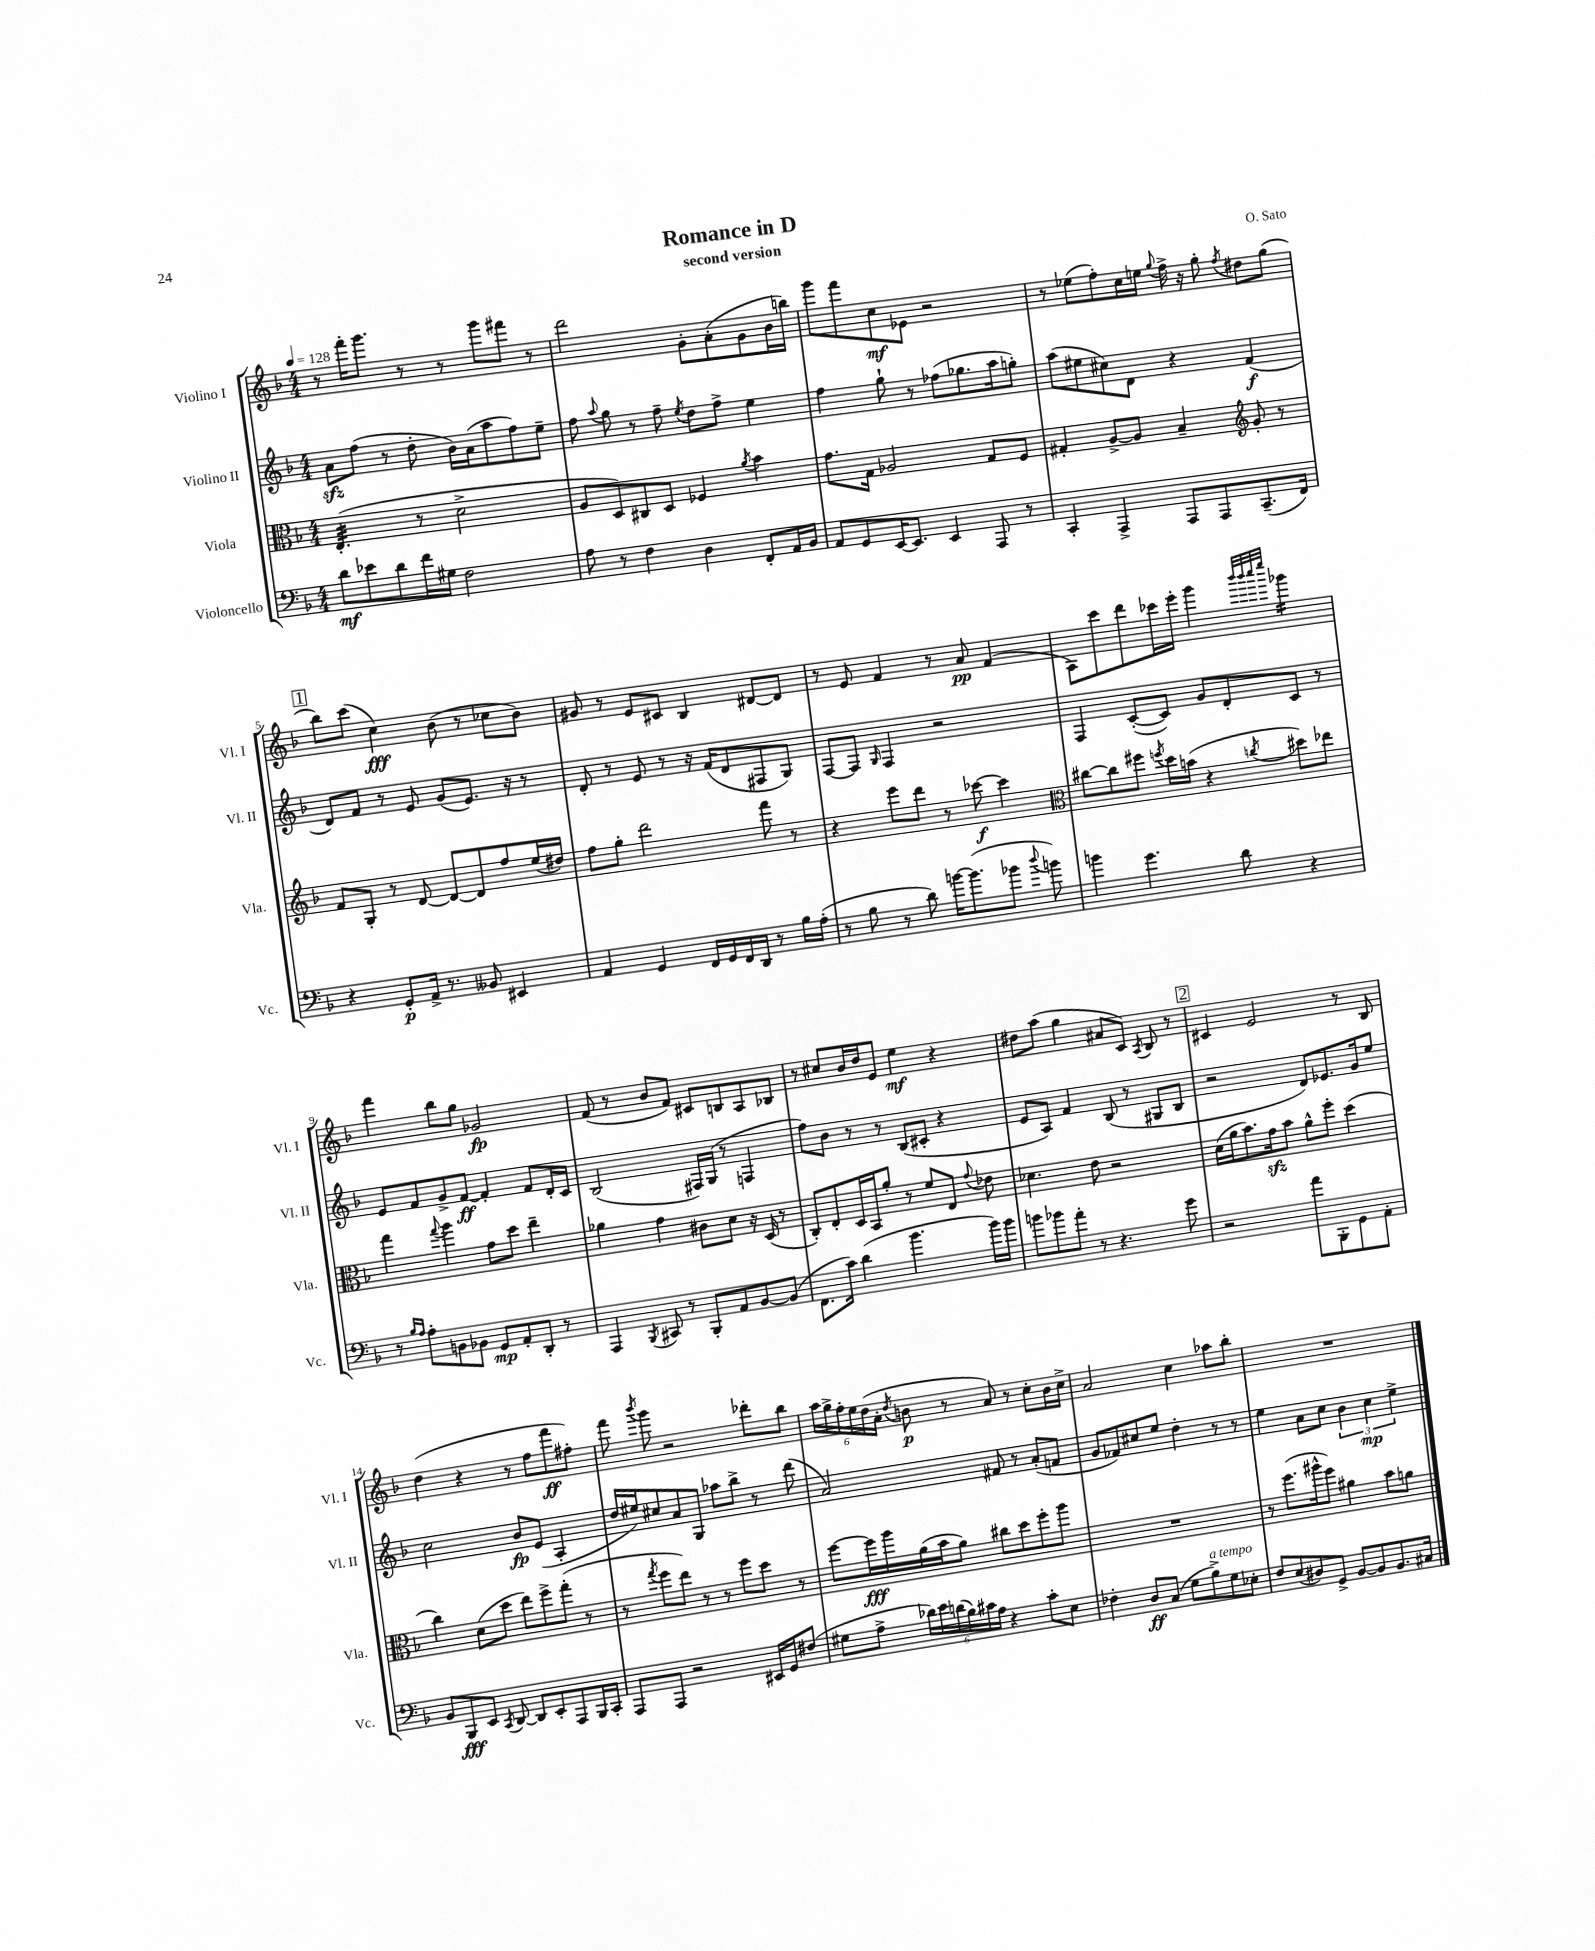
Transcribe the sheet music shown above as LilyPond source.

\header { title = "Romance in D" composer = "O. Sato" subtitle = "second version" }
<<
\new StaffGroup <<
\new Staff = "s0" \with { instrumentName = "Violino I" shortInstrumentName = "Vl. I" } {
    \clef treble \key f \major \numericTimeSignature \time 4/4 \tempo 4 = 128
    \autoBeamOff r8 f'''16[-. g'''8.] r8 r8 g'''8[ fis'''8] r8 |
    d'''2 g'8[-. a'8-.( g'8 bes'16 b''16]) |
    g'''8[ f'''8 c''8\mf ees'8] r2 |
    r8 ees''8[( f''8-.) c''16 e''16] \appoggiatura { g''8 } f''16-> r16 g''8-. \acciaccatura { f''8 } dis''8[ g''8]( |
    \mark \markup { \box "1" } bes''8[) c'''8]( c''4\fff) bes'8( r8 ces''8[ bes'8]) |
    gis'8 r8 e'8[ cis'8] bes4 dis'8[~ dis'8] |
    r8 e'8 f'4 r8 a'8\pp f'4( |
    a8[) c'''8 d'''8 ces'''16 e'''16]-. g'''4 \grace { bes'''32[ bes'''32 c''''32 e''''32] } ges'''4:16 |
    f'''4 bes''8[ g''8] ges'2\fp |
    f'8( r8 bes'8[ f'8]) cis'8[ b8 a8 bes8] |
    r8 cis''8[ bes'16 d''16 e'8] e''4\mf r4 |
    dis''8[ a''8]( g''4 ais'8[ c'8]) \acciaccatura { a8 } bes8 r8 |
    \mark \markup { \box "2" } cis'4 e'2 r8 bes8 |
    d''4( r4 r8 f''8[ f'''8\ff fis''8]-.) |
    f'''8 \acciaccatura { bes'''8 } g'''8 r2 des'''8[-. bes''8] |
    \tuplet 6/4 { a''16[ g''16-> f''16-. e''16 d''16( a'16]-. } \acciaccatura { d''8 } b'8\p r8 a'8) r8 c''8[-. b'16 c''16]-> |
    a'2 c''4 aes''8[ bes''8]-. |
    R1 \bar "|." |
}
\new Staff = "s1" \with { instrumentName = "Violino II" shortInstrumentName = "Vl. II" } {
    \clef treble \key f \major \numericTimeSignature \time 4/4
    \autoBeamOff a'8[\sfz f''8]( r8 d''8-. bes'16[) a'16( a''8 f''8) e''8]-- |
    f''8 \appoggiatura { a''8 } g''8 r8 f''8-- \acciaccatura { e''8 } d''8[ f''8]-> e''4 |
    f''4 g''8-! r8 fes''8[( ges''8. a''16 g''8]-.) |
    a''8[( eis''8 cis''8) d'8] r4 f'4\f( |
    \mark \markup { \box "1" } d'8[) f'8] r8 e'8 g'8[( e'8.]) r16 r8 |
    d'8-. r8 e'8 r8 r16 f'16[( d'8 fis8 g8]) |
    f8[~ f8] \grace { g16 } f4 r2 |
    f4 c'8[~-.( c'8]) g'8[ d'8-. c'8] r8 |
    e'8[ f'8 g'8-> f'8]~\ff f'4-. f'8[ d'16-. c'16] |
    bes2( fis16[) g16]( r8 f4 |
    f''8[) bes'8] r8 r8 bes8[( cis'8]-. r4 |
    e'8[ a8]) f'4 bes8( r8 gis8[ bes8] |
    \mark \markup { \box "2" } r2 d'8[) ees'8. g'16 e''8] |
    c''2 bes'8[\fp e'8]( a4-. |
    d''16[ eis''16) cis''8 a'8 g8] aes''8[ bes''8]-> r8 d'''8( |
    a'2) fis'8 r8 a'8[-.( f'8] |
    g'8[ fes'8) cis''8 e''8] d''4-. r8 r8 |
    e''4 a'8[ c''8] \tuplet 3/2 { bes'4 c''4\mp e''4-> } \bar "|." |
}
\new Staff = "s2" \with { instrumentName = "Viola" shortInstrumentName = "Vla." } {
    \clef alto \key f \major \numericTimeSignature \time 4/4
    \autoBeamOff e4.:32-.( r8 d'2-> |
    a8[ d8) cis8 d8] fes4 \acciaccatura { a'8 } bes'4 |
    g'8.[ g16] aes2 g8[ f8] |
    gis4-. a8[~-> a8] bes4-- \clef treble g'8-. r8 |
    \mark \markup { \box "1" } f'8[ g8]-. r8 d'8~ d'8[~ d'8 f''8 e''16( dis''16]) |
    f''8[ g''8]-. d'''2 f'''8 r8 |
    r4 e'''8[ d'''8] r8 ces'''8~\f ces'''4 |
    \clef alto cis''8[~ cis''8 fis''8] \acciaccatura { f''8 } d''16[ b'16]( r4 \acciaccatura { c''8 } dis''8[) ees''8] |
    g''4 \appoggiatura { g''8 } a''4 g'8[ d''8] e''4-- |
    aes'4 g'4 cis'8[ d'8] r16 d16( r8 |
    c8[-.) e8-. d16 bes,16 a'8]-. r8 f'8[ e8] \appoggiatura { g'8 } ees'8 |
    des'4. e'8 r2 |
    \mark \markup { \box "2" } d'16[( a'16 bes'8.) g'16\sfz bes'8] a'8[-^ f''8]-. d''4( |
    c''4) d'8[( d''8] e''8[) f''8-> g''8]-.( r8 |
    r8 \acciaccatura { g''8 } f''8[ e''8]) r8 r8 f''8[ d''8] r8 |
    f''8[~ f''16\fff a''16 a'16( bes'16 a'8]) cis''8[ d''8 f''8-. a''8] |
    R1 |
    r8 f''8.[( ais''16-^ f''8]) ais'4 bes'8[ a'8] \bar "|." |
}
\new Staff = "s3" \with { instrumentName = "Violoncello" shortInstrumentName = "Vc." } {
    \clef bass \key f \major \numericTimeSignature \time 4/4
    \autoBeamOff d'8[\mf ees'8 d'8 f'16 gis16] f2 |
    a8 r8 f4 d4 f,8[-. a,16 bes,16] |
    a,8[ g,8 e,16~ e,8.] e,4 a,,8 r8 |
    c,4-. a,,4-> a,,8[ a,,8 c,8.--( f,16]) |
    \mark \markup { \box "1" } r4 g,8[-.\p a,16]-> r8. beses,8 eis,4 |
    a,4 g,4 f,16[ g,16 f,16 d,16] r8 bes16[ a16]-.( |
    r8 bes8 r8 d'8) b'16[~ b'8.( bes'8] \appoggiatura { d''8 } b'8) |
    b'4 g'4. d'8 r4 |
    r8 \grace { bes16[ a16] } a8[-. b,8 bes,8] g,8[\mp a,8-. d,8]-. r8 |
    a,,4 \acciaccatura { bes,,8 } cis,8 r8 bes,,8[-. a,8 bes,8~ bes,8]( |
    f,8.[ c'16]) d'4( bes'4. bes'16[) bes'16] |
    b'8[ bes'8 a'8]-. r8 r4. g'8 |
    \mark \markup { \box "2" } r2 a'8[ bes,,8-. g,8 a,8]-. |
    bes,8[ bes,,8\fff e,8] \acciaccatura { c,8 } d,8~ d,8[ e,8-. a,,8 bes,,16 c,16]-. |
    a,,8[ a,,8] r2 eis,16[ g,16 fis8]( |
    gis8[ a8]-> \tuplet 6/4 { des'16[) e'16 d'16( bes16) cis'16 a16] } r4 cis'8[-. e8] |
    fes4-. d8[\ff c8]( g8[ bes8->^\markup { \italic "a tempo" }) g8 ees8]-. |
    f8[ e8( dis8) g,8]-> bes,8[~ bes,8 bes,8. cis16] \bar "|." |
}
>>
>>
